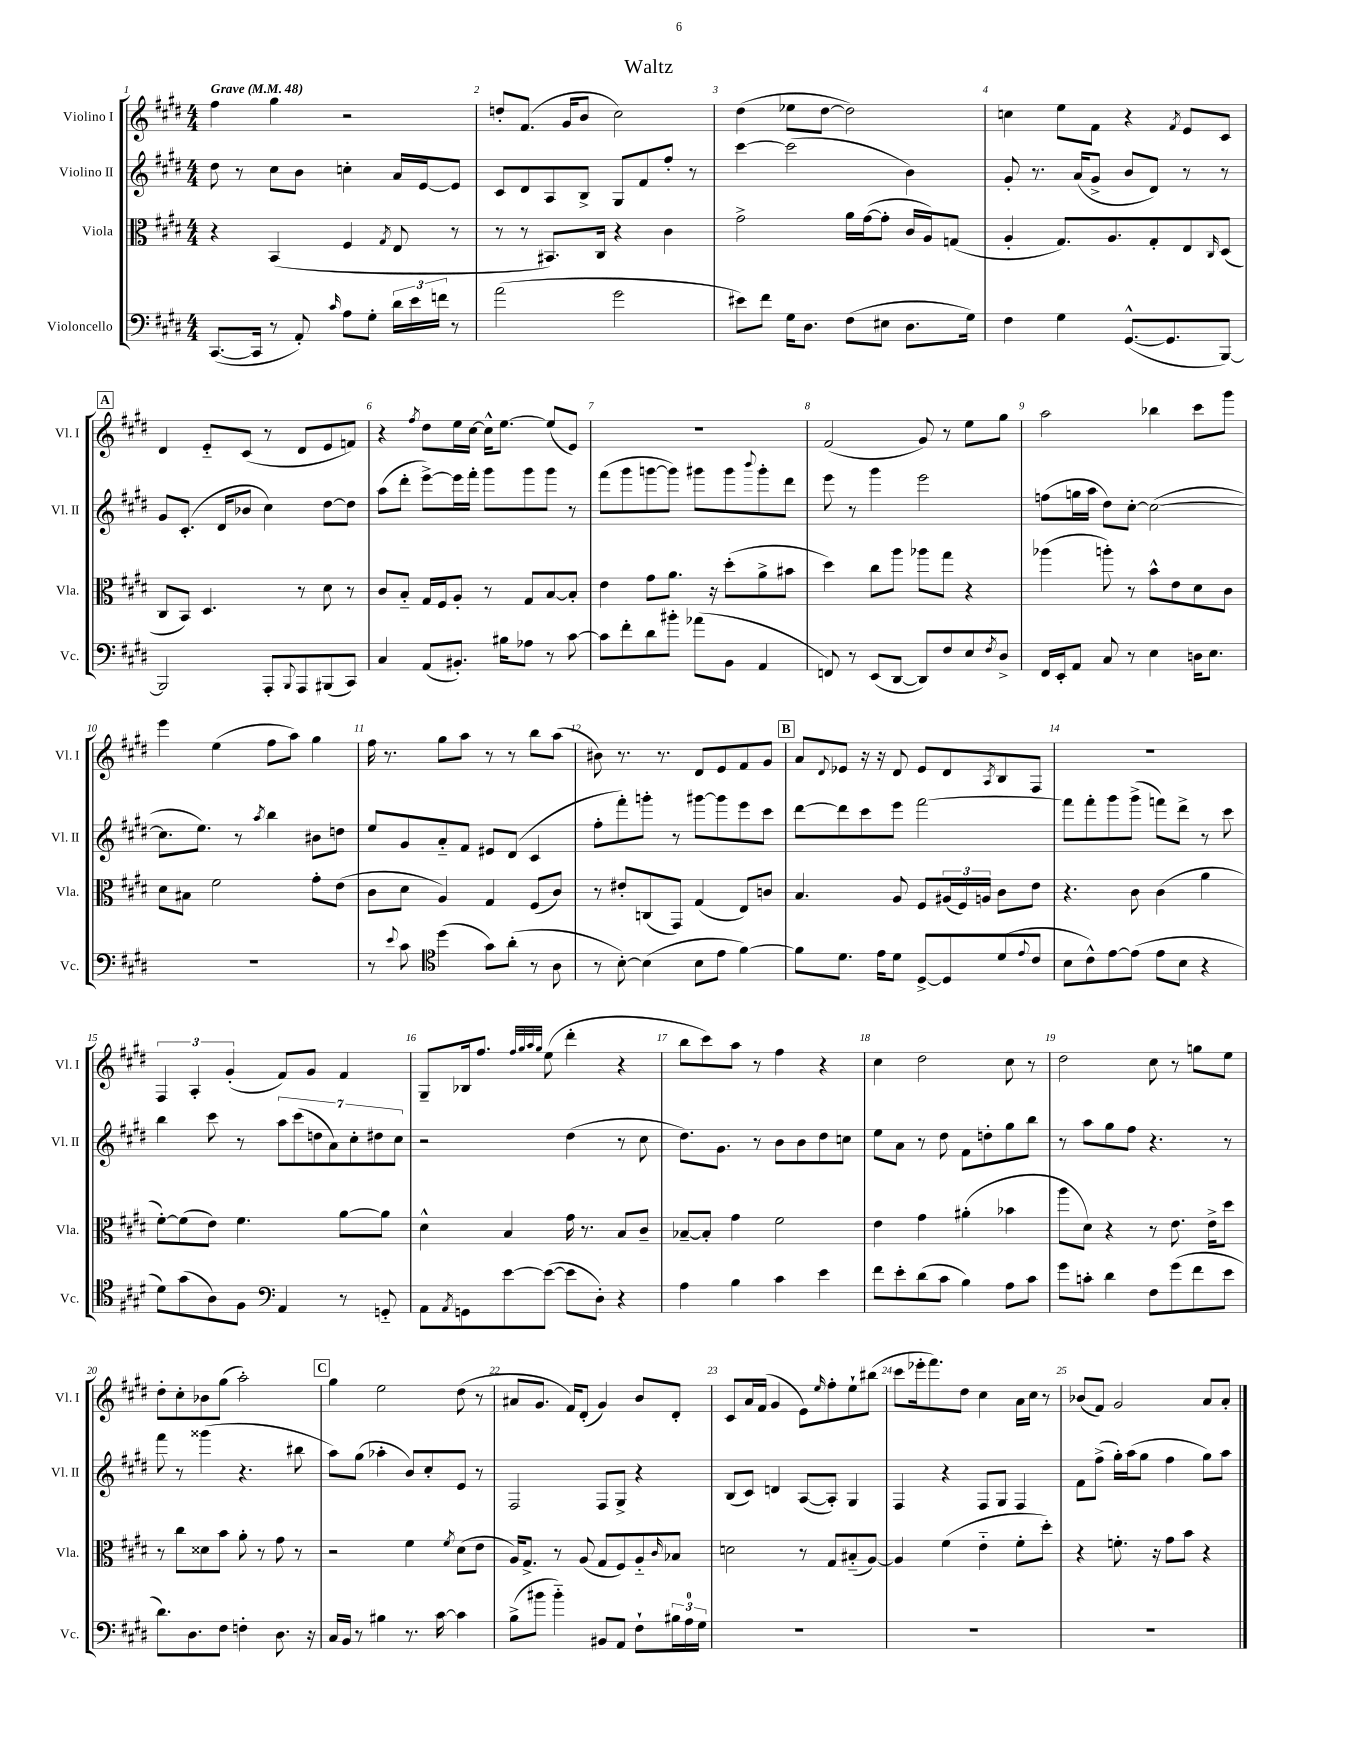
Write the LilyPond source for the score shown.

\header { title = "Waltz" }
<<
\new StaffGroup <<
\new Staff = "s0" \with { instrumentName = "Violino I" shortInstrumentName = "Vl. I" } {
    \clef treble \key e \major \numericTimeSignature \time 4/4 \tempo "Grave" 4 = 48
    fis''4 gis''4 r2 |
    d''8-. fis'8.( gis'16 b'8 cis''2) |
    dis''4( ees''8 dis''8~ dis''2) |
    c''4 e''8 fis'8 r4 \acciaccatura { fis'8 } e'8 cis'8 |
    \mark \markup { \box "A" } dis'4 e'8-_ cis'8( r8 dis'8 e'8 f'8) |
    r4 \acciaccatura { fis''8 } dis''8 e''16 cis''16~ cis''16-^ e''8.~ e''8( e'8) |
    R1 |
    fis'2( gis'8) r8 e''8 gis''8 |
    a''2 bes''4 cis'''8 gis'''8 |
    e'''4 e''4( fis''8 a''8) gis''4 |
    fis''16 r8. gis''8 a''8 r8 r8 b''8 a''8( |
    bis'8) r8. r8. dis'8 e'8 fis'8 gis'8 |
    \mark \markup { \box "B" } a'8 \appoggiatura { dis'8 } ees'8 r16 r16 dis'8 ees'8 dis'8 \acciaccatura { a8 } b8 fis8 |
    R1 |
    \tuplet 3/2 { fis4 a4-. gis'4-.( } fis'8) gis'8 fis'4 |
    gis8-- bes16 fis''8. \grace { fis''32 gis''32 a''32 gis''32 } e''8( dis'''4-. r4 |
    b''8 cis'''8) a''8 r8 fis''4 r4 |
    cis''4 dis''2 cis''8 r8 |
    dis''2 cis''8 r8 g''8 e''8 |
    dis''8-. cis''8-. bes'8 gis''8( a''2-.) |
    \mark \markup { \box "C" } gis''4 e''2 dis''8( r8 |
    ais'8 gis'8. fis'16) dis'8-.( gis'4) b'8 dis'8-. |
    cis'8 a'16 fis'16( gis'4 e'8) \grace { e''16 } fis''8-. e''8-! bis''8( |
    cis'''8 ees'''16-. fis'''8.) dis''8 cis''4 a'16 cis''16 r8 |
    bes'8( fis'8) gis'2 a'8 a'8-. \bar "|." |
}
\new Staff = "s1" \with { instrumentName = "Violino II" shortInstrumentName = "Vl. II" } {
    \clef treble \key e \major \numericTimeSignature \time 4/4
    dis''8 r8 cis''8 b'8 c''4-. a'16 e'16~ e'8 |
    cis'8 dis'8 a8 b8-> gis8 fis'8 fis''8-. r8 |
    cis'''4~ cis'''2( b'4) |
    gis'8-. r8. a'16( gis'8-> b'8 dis'8) r8 r8 |
    \mark \markup { \box "A" } gis'8 cis'8.-.( dis'16 bes'8 cis''4) dis''8~ dis''8 |
    a''8( dis'''8-. e'''8~->) e'''16 fis'''16-. gis'''8 gis'''8 gis'''8 r8 |
    fis'''8( gis'''8 g'''8~ g'''8) gis'''8 gis'''8 \appoggiatura { b'''8 } gis'''8-. dis'''8 |
    e'''8 r8 gis'''4 e'''2 |
    f''8( g''16 a''16 dis''8) cis''8~-. cis''2~( |
    cis''8. e''8.) r8 \acciaccatura { a''8 } b''4 bis'8 d''8 |
    e''8 gis'8 a'8-_ fis'8 eis'8 dis'8( cis'4 |
    fis''8-. fis'''8-.) g'''8-. r8 gis'''8~ gis'''8 e'''8 cis'''8 |
    \mark \markup { \box "B" } dis'''8~ dis'''8 cis'''8 e'''8 fis'''2~ |
    fis'''8 fis'''8-. gis'''8 gis'''8->( f'''8) dis'''8-> r8 cis'''8 |
    b''4 cis'''8 r8 \tuplet 7/4 { a''8 cis'''8( d''8 a'8) cis''8-. dis''8 cis''8 } |
    r2 dis''4( r8 cis''8 |
    dis''8.) gis'8. r8 b'8 b'8 dis''8 c''8 |
    e''8 a'8 r8 dis''8 fis'8 d''8-. gis''8 b''8 |
    r8 a''8 gis''8 fis''8 r4. r8 |
    fis'''8 r8 gisis'''4( r4. bis''8 |
    \mark \markup { \box "C" } a''8) gis''8( aes''4-. b'8) cis''8-. e'8 r8 |
    fis2 fis8 gis8-> r4 |
    b8( cis'8) d'4 a8~( a8-.) gis4 |
    fis4 r4 fis8 gis8 fis4 |
    fis'8 fis''8->( gis''16-.) a''16( gis''8 fis''4 gis''8) a''8 \bar "|." |
}
\new Staff = "s2" \with { instrumentName = "Viola" shortInstrumentName = "Vla." } {
    \clef alto \key e \major \numericTimeSignature \time 4/4
    r4 b,4( fis4 \acciaccatura { gis8 } e8 r8 |
    r8 r8 bis,8.) cis16 r4 cis'4 |
    gis'2-> a'16 gis'16~( gis'8-. cis'16 a16) g8( |
    a4-. gis8.) a8. gis8-. e8 \grace { cis16 } dis8( |
    \mark \markup { \box "A" } cis8 b,8) dis4. r8 dis'8 r8 |
    cis'8 b8-_ gis16 fis16 a8-. r8 gis8 b8~ b8-. |
    e'4 gis'8 a'8. r16 dis''8-.( a'8-> bis'8 |
    dis''4) cis''8 a''8 aes''8 gis''8 r4 |
    aes''4( a''8-.) r8 b'8-^ e'8 dis'8 cis'8 |
    dis'8 bis8 fis'2 gis'8-. e'8( |
    cis'8 dis'8 a4) gis4 fis8( cis'8) |
    r8 eis'8-. c8( gis,8) gis4( e8) c'8 |
    \mark \markup { \box "B" } b4. a8 fis8 \tuplet 3/2 { ais16( fis16) a16 } cis'8 e'8 |
    r4. cis'8 cis'4( a'4 |
    fis'8~-.) fis'8( e'8) fis'4. a'8~ a'8 |
    dis'4-^ b4 gis'16 r8. b8 cis'8-- |
    bes8~-- bes8-. gis'4 fis'2 |
    e'4 gis'4 ais'4-.( bes'4 |
    a''8 dis'8) r4 r8 e'8. e'16-> dis''8 |
    r8 cis''8 disis'8 b'8 a'8-. r8 gis'8 r8 |
    \mark \markup { \box "C" } r2 fis'4 \acciaccatura { fis'8 } dis'8( e'8 |
    a16) gis8.-> r8 a8( gis8 fis8) a8-_ \grace { cis'16 } bes8 |
    d'2 r8 gis8 bis8-_( a8~) |
    a4 fis'4( e'4-_ fis'8-. dis''8-.) |
    r4 f'8.-. r16 gis'8 b'8 r4 \bar "|." |
}
\new Staff = "s3" \with { instrumentName = "Violoncello" shortInstrumentName = "Vc." } {
    \clef bass \key e \major \numericTimeSignature \time 4/4
    cis,8.~( cis,16 r8 a,8-.) \grace { cis'16 } a8 gis8-. \tuplet 3/2 { dis'16 e'16 f'16 } r8 |
    a'2( gis'2 |
    eis'8) fis'8 gis16 dis8. fis8( eis8 dis8. gis16) |
    fis4 gis4 gis,8.~-^( gis,8. b,,8~) |
    \mark \markup { \box "A" } b,,2 a,,8-. \appoggiatura { b,,8 } a,,8 bis,,8( cis,8) |
    cis4 a,8( bis,8.-.) bis16 aes8 r8 cis'8~ |
    cis'8 fis'8-. dis'8 bis'8-. aes'8( b,8 a,4 |
    f,8) r8 e,8( dis,8~ dis,8) fis8 e8 \acciaccatura { fis8 } dis8-> |
    fis,16 e,16-. a,8 cis8 r8 e4 d16 e8. |
    R1 |
    r8 \appoggiatura { e'8 } cis'8 \clef tenor dis''4( gis'8) a'8-.( r8 a8 |
    r8 b8~-.) b4( b8 e'8 fis'4~) |
    \mark \markup { \box "B" } fis'8 dis'8. e'16 dis'8 dis8~-> dis8 dis'8( \appoggiatura { e'8 } cis'8 |
    b8 cis'8-^) e'8~ e'8( e'8 b8 r4 |
    dis'8) gis'8( a8) fis8 \clef bass a,4 r8 g,8-_ |
    a,8 \acciaccatura { a,8 } g,8 e'8~ e'8~( e'8 dis8-.) r4 |
    a4 b4 cis'4 e'4 |
    fis'8 e'8-. dis'8( cis'8 b4) a8 cis'8 |
    gis'8 c'8-. dis'4 fis8 gis'8( fis'8 e'8 |
    dis'8.) dis8. fis8 f4-. dis8. r16 |
    \mark \markup { \box "C" } cis16 b,16 r8 bis4 r8. cis'16~ cis'4 |
    b8->( bis'8 bis'4-_) bis,8 a,8 fis8-! \tuplet 3/2 { bis16 a16-0 gis16 } |
    R1 |
    R1 |
    R1 \bar "|." |
}
>>
>>
\layout { \context { \Score \override BarNumber.break-visibility = ##(#f #t #t) barNumberVisibility = #all-bar-numbers-visible } }
